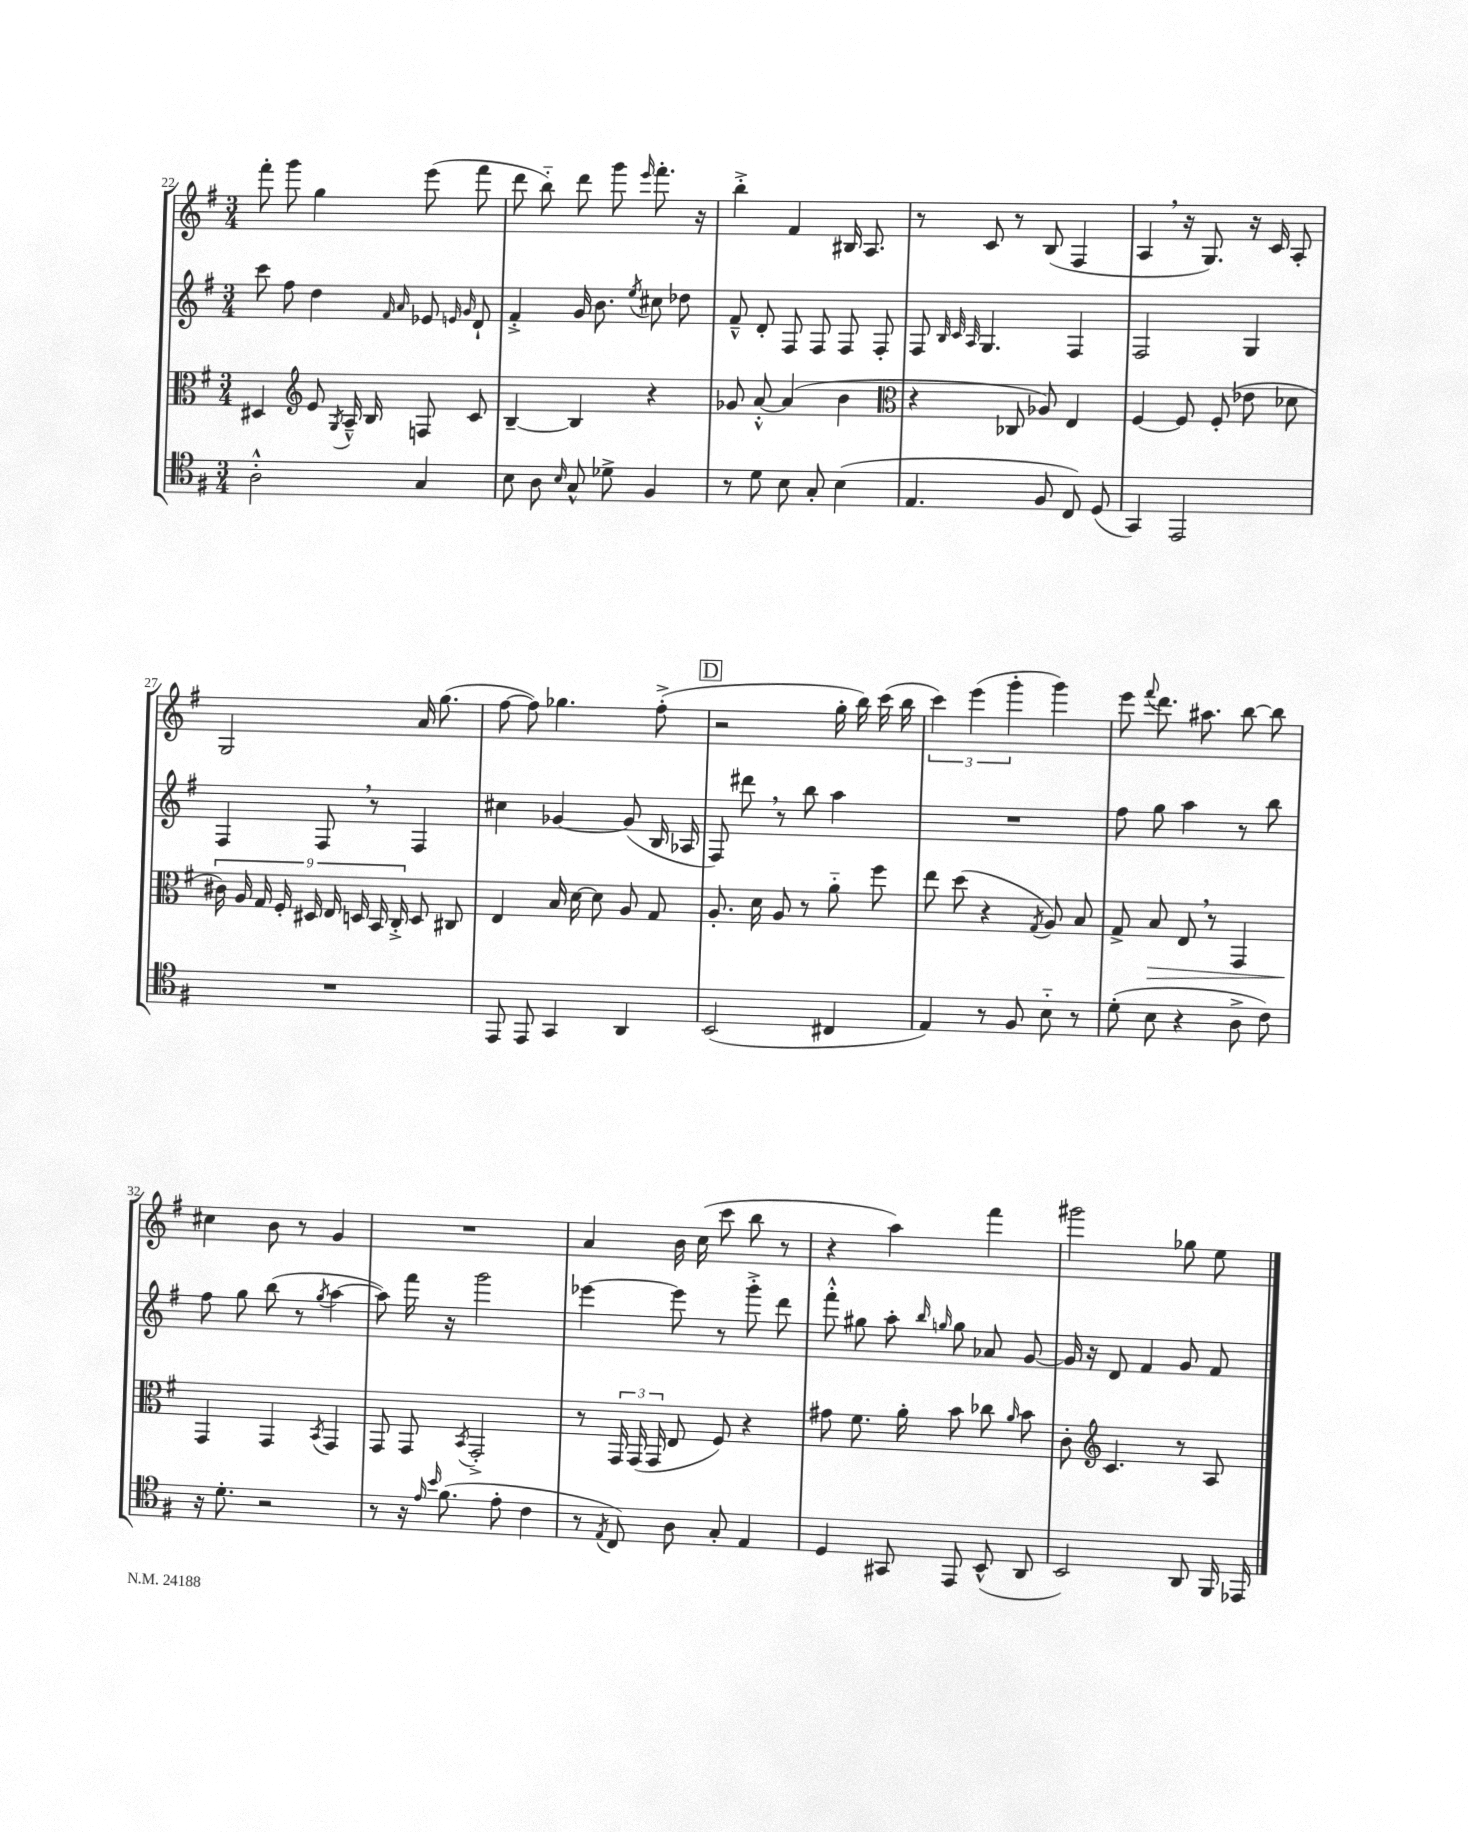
<<
\new StaffGroup <<
\new Staff = "s0" {
    \clef treble \key g \major \numericTimeSignature \time 3/4
    \autoBeamOff fis'''8-. g'''8 g''4 e'''8( fis'''8 |
    d'''8 b''8-_) d'''8 g'''8 \grace { e'''16 } fis'''8.-. r16 |
    b''4-.-> fis'4 bis16 a8. |
    r8 c'8 r8 b8( fis4 |
    a4 \breathe r16 g8.) r16 c'16 a8-. |
    g2 a'16 g''8.( |
    fis''8~ fis''8) ges''4. fis''8-.->( |
    \mark \markup { \box "D" } r2 g''16-. b''16) c'''16( b''16 |
    \tuplet 3/2 { c'''4) e'''4( g'''4-. } g'''4) |
    e'''8 \appoggiatura { fis'''8 } d'''8. ais''8. b''8~ b''8 |
    cis''4 b'8 r8 g'4 |
    R2. |
    a'4 b'16 c''16( c'''8 b''8 r8 |
    r4 a''4) fis'''4 |
    gis'''2 ges''8 e''8 \bar "|." |
}
\new Staff = "s1" {
    \clef treble \key g \major \numericTimeSignature \time 3/4
    \autoBeamOff c'''8 fis''8 d''4 \grace { fis'16 a'16 } ees'8 \grace { e'16 g'16 } d'8-! |
    fis'4-.-> g'16 b'8. \acciaccatura { e''8 } cis''8 des''8 |
    fis'8---^ d'8-. fis8 fis8 fis8 fis8-. |
    fis8 \grace { b32 c'32 a32 } g4. fis4 |
    fis2 g4 |
    fis4 fis8 \breathe r8 fis4 |
    cis''4 ges'4~ ges'8( b16 aes16 |
    \mark \markup { \box "D" } fis8) dis'''8 \breathe r8 b''8 a''4 |
    R2. |
    fis''8 g''8 a''4 r8 b''8 |
    fis''8 g''8 b''8( r8 \acciaccatura { g''8 } a''4~ |
    a''8) fis'''16 r16 g'''2 |
    ees'''4~ ees'''8 r8 g'''8-.-> d'''8 |
    fis'''8-.-^ gis''8 a''8-. \grace { b''16 g''16 } g''8 aes'8 g'8~ |
    g'16 r16 d'8 fis'4 g'8 fis'8 \bar "|." |
}
\new Staff = "s2" {
    \clef alto \key g \major \numericTimeSignature \time 3/4
    \autoBeamOff dis4 \clef treble e'8 \acciaccatura { g8 } a16---^ b16 f8 c'8 |
    b4~-- b4 r4 |
    ges'8 a'8~-.-^ a'4( b'4 |
    \clef alto r4 ces8 aes8) e4 |
    fis4~ fis8 fis8-.( ees'8 des'8 |
    \tuplet 9/8 { cis'16) a16 g16 fis16-. dis16 e16 d16 b,16 c16-.-> } d8 cis8 |
    e4 b16 d'16~ d'8 a8 g8 |
    \mark \markup { \box "D" } a8.-. d'16 a8 r8 a'8-_ fis''8 |
    e''8 d''8( r4 \acciaccatura { g8 } a8) b8 |
    g8-> b8\> e8 \breathe r8 g,4 |
    g,4\! g,4 \acciaccatura { b,8 } g,4 |
    g,8 g,8 \acciaccatura { b,8 } g,2-.-> |
    r8 \tuplet 3/2 { g,16 g,16( g,16 } e8 fis8) r4 |
    gis'8 fis'8. a'16-. b'8 ces''8 \grace { a'16 } b'8 |
    c'8-. \clef treble c'4. r8 a8 \bar "|." |
}
\new Staff = "s3" {
    \clef tenor \key g \major \numericTimeSignature \time 3/4
    \autoBeamOff a2-.-^ g4 |
    b8 a8 \grace { b16 } g8-^ des'8-> fis4 |
    r8 d'8 b8 g8-. b4( |
    e4. fis8 c8) d8( |
    g,4) e,2 |
    R2. |
    e,8 e,8 g,4 a,4 |
    \mark \markup { \box "D" } b,2( cis4 |
    e4) r8 fis8 b8-_ r8 |
    d'8-.( b8 r4 a8-> c'8) |
    r16 d'8.-. r2 |
    r8 r16 \grace { e'16 b'16 } fis'8.( e'8-. c'4 |
    r8 \acciaccatura { e8 } c8) a8 g8-. e4 |
    d4 gis,8 e,8 b,8-^( a,8 |
    b,2) a,8 fis,16 ees,16 \bar "|." |
}
>>
>>
\layout { \context { \Score currentBarNumber = #22 } }
